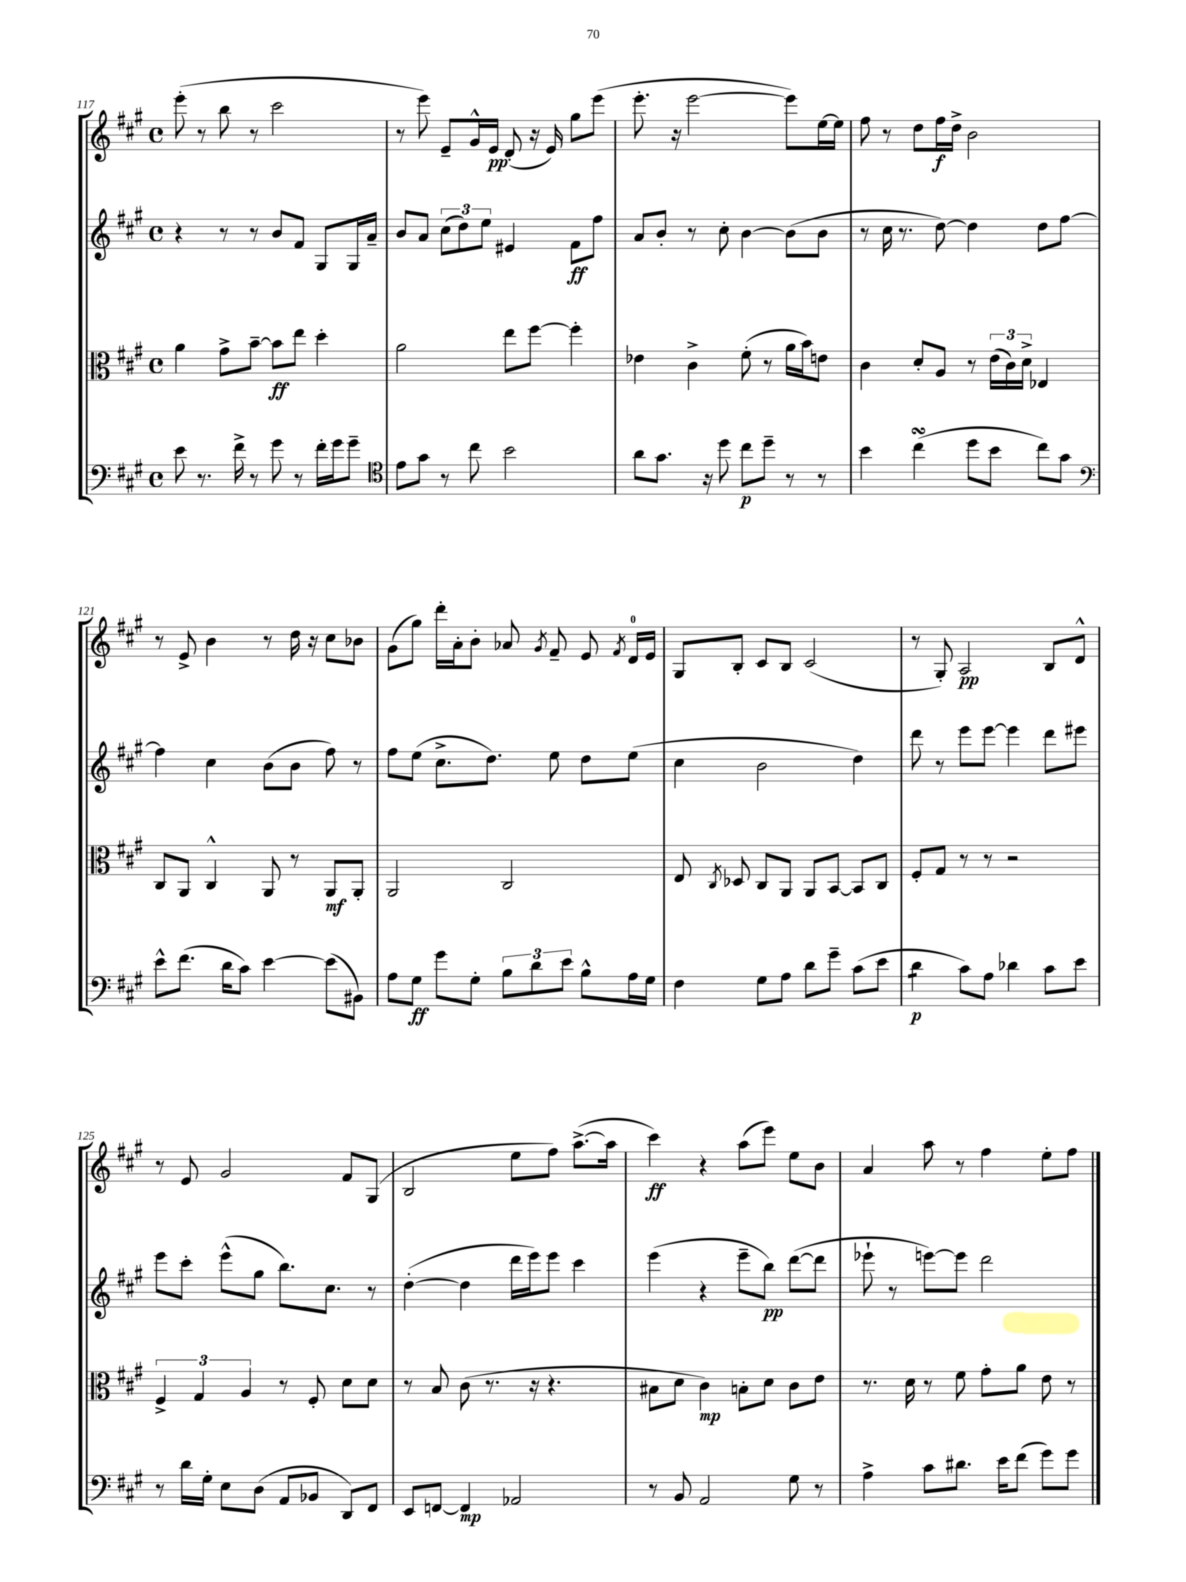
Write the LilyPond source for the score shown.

<<
\new StaffGroup <<
\new Staff = "s0" {
    \clef treble \key a \major \defaultTimeSignature \time 4/4
    \autoBeamOff e'''8-.( r8 b''8 r8 cis'''2 |
    r8 e'''8) e'8[-- gis'16-^ e'16]\pp d'8-.( r16 e'16) gis''8[ e'''8]( |
    e'''8.-. r16 e'''2~ e'''8[) e''16~ e''16] |
    fis''8 r8 d''8[ fis''16\f d''16]-> b'2 |
    r8 e'8-> b'4 r8 d''16 r16 cis''8[ bes'8] |
    gis'8[( gis''8]) d'''16[-. a'16-. b'8]-. aes'8 \acciaccatura { gis'8 } fis'8-- e'8 \acciaccatura { fis'8 } d'16[-0 e'16] |
    gis8[ b8]-. cis'8[ b8] cis'2( |
    r8 gis8-.) a2\pp b8[ d'8]-^ |
    r8 e'8 gis'2 fis'8[ gis8]( |
    b2 e''8[ fis''8]) a''8.[~->( a''16] |
    cis'''4\ff) r4 a''8[( e'''8]) e''8[ b'8] |
    a'4 a''8 r8 fis''4 e''8[-. fis''8] \bar "|." |
}
\new Staff = "s1" {
    \clef treble \key a \major \defaultTimeSignature \time 4/4
    \autoBeamOff r4 r8 r8 b'8[ fis'8] gis8[ gis16 a'16]-- |
    b'8[ a'8] \tuplet 3/2 { cis''8[( d''8) e''8] } eis'4 fis'8[\ff fis''8] |
    a'8[ b'8]-. r8 cis''8-. b'4~ b'8[( b'8] |
    r8 cis''16 r8. d''8~) d''4 d''8[ fis''8]~ |
    fis''4 cis''4 b'8[( b'8] fis''8) r8 |
    fis''8[ e''8]( cis''8.[-> d''8.]) e''8 d''8[ e''8]( |
    cis''4 b'2 d''4) |
    d'''8 r8 e'''8[ e'''8]~ e'''4 d'''8[ eis'''8] |
    e'''8[ cis'''8]-. e'''8[-^( gis''8] b''8.[) cis''8.] r8 |
    d''4~-.( d''4 d'''16[ e'''16) e'''8] cis'''4 |
    e'''4( r4 e'''8[-- b''8]\pp) d'''8[~( d'''8] |
    ees'''8-! r8 e'''8[~) e'''8] d'''2 \bar "|." |
}
\new Staff = "s2" {
    \clef alto \key a \major \defaultTimeSignature \time 4/4
    \autoBeamOff a'4 gis'8[-> b'8]~-- b'8[\ff e''8] d''4-. |
    a'2 e''8[ fis''8]~ fis''4-. |
    ees'4 cis'4-> fis'8-.( r8 a'16[ b'16) e'8] |
    cis'4 d'8[-. a8] r8 \tuplet 3/2 { e'16[( cis'16) d'16]-> } ees4 |
    cis8[ a,8] cis4-^ a,8 r8 a,8[\mf a,8]-. |
    a,2 cis2 |
    e8 \acciaccatura { cis8 } des8 cis8[ a,8] a,8[ b,8]~ b,8[ cis8] |
    fis8[-. gis8] r8 r8 r2 |
    \tuplet 3/2 { fis4-> gis4 a4 } r8 fis8-. d'8[ d'8] |
    r8 b8 cis'8( r8. r16 r4. |
    bis8[ d'8] cis'4\mp) b8[-. d'8] cis'8[ e'8] |
    r8. d'16 r8 fis'8 gis'8[-. a'8] e'8 r8 \bar "|." |
}
\new Staff = "s3" {
    \clef bass \key a \major \defaultTimeSignature \time 4/4
    \autoBeamOff e'8 r8. fis'16-> r8 gis'8 r8 fis'16[-. gis'16 gis'8]-- |
    \clef tenor e'8[ gis'8] r8 cis''8 b'2 |
    a'8[ gis'8.] r16 d''8 cis''8[\p d''8]-- r8 r8 |
    b'4 cis''4\turn( d''8[ b'8] cis''8[) gis'8] |
    \clef bass e'8[-^ fis'8.]( d'16[ cis'8]) e'4~ e'8[( bis,8]) |
    a8[ gis8]\ff gis'8[ gis8]-. \tuplet 3/2 { b8[ d'8 e'8] } b8[-^ a16 gis16] |
    fis4 gis8[ a8] d'8[ gis'8]-- cis'8[( e'8] |
    d'4:8\p cis'8[) a8] des'4 cis'8[ e'8] |
    r8 d'16[ gis16]-. e8[ d8]( a,8[ bes,8] d,8[) fis,8] |
    e,8[ f,8]~ f,4\mp aes,2 |
    r8 b,8 a,2 gis8 r8 |
    a4-> cis'8[ dis'8.] e'16[ fis'8]( gis'8[) gis'8] \bar "|." |
}
>>
>>
\layout { \context { \Score currentBarNumber = #117 } }
